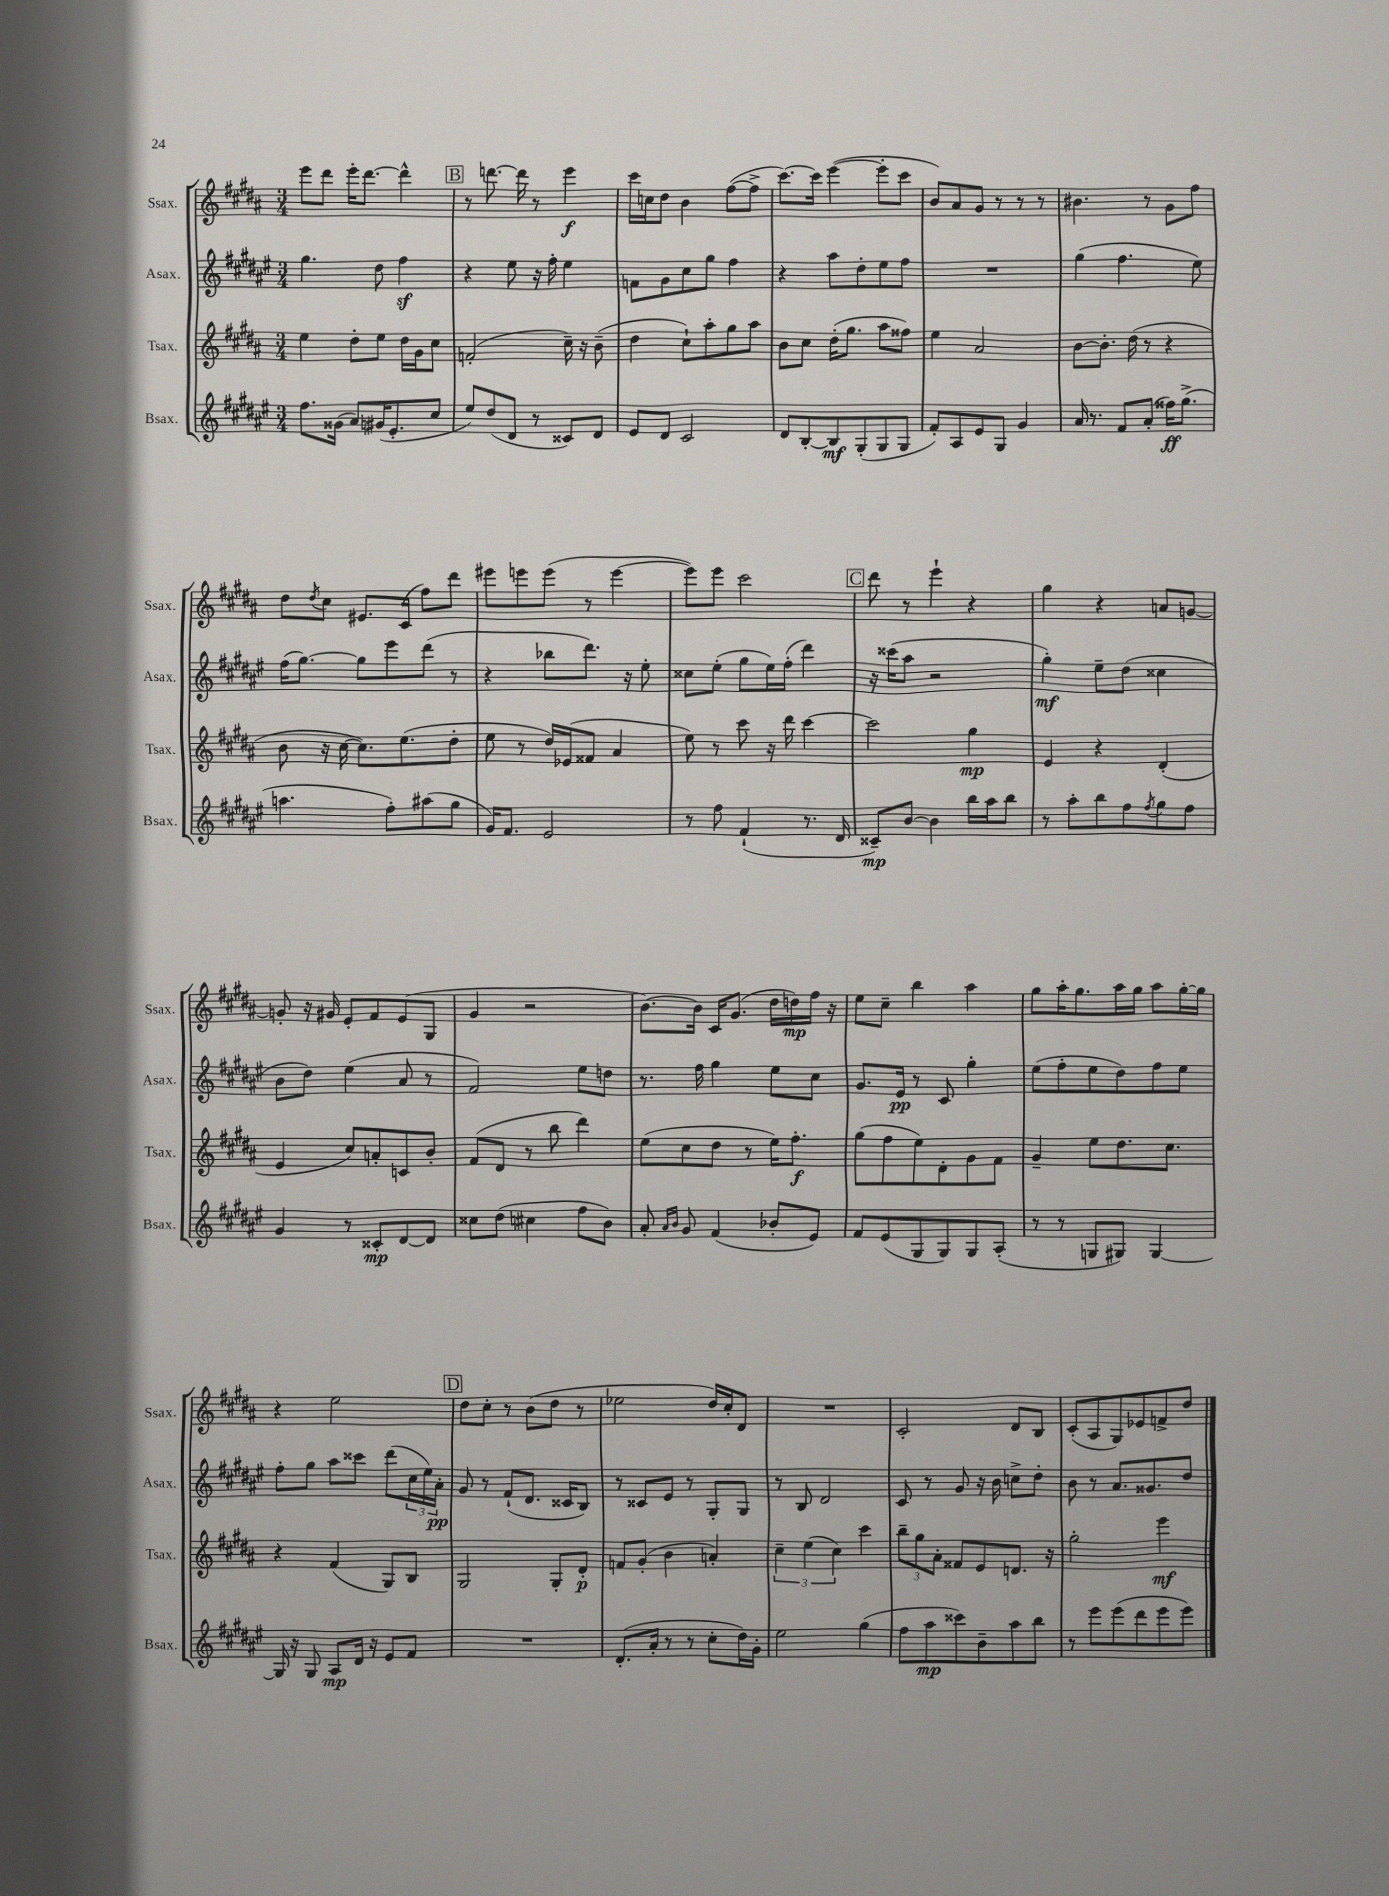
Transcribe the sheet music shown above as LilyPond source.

<<
\new StaffGroup <<
\new Staff = "s0" \with { instrumentName = "Ssax." shortInstrumentName = "Ssax." } {
    \clef treble \key b \major \numericTimeSignature \time 3/4
    e'''8 dis'''8 e'''16-. dis'''8.~ dis'''4-^ |
    \mark \markup { \box "B" } r8 d'''8.~ d'''16 r8 e'''4\f |
    cis'''16 c''16 dis''8 b'4 fis''8~( fis''8-> |
    cis'''8.~) cis'''16 e'''4~( e'''8-. cis'''8 |
    b'8) ais'8 gis'8 r8 r8 r8 |
    bis'4. r8 gis'8 fis''8 |
    dis''8 \acciaccatura { dis''8 } cis''8 eis'8. cis'16( fis''8) dis'''8 |
    eis'''8 e'''8 e'''8( r8 e'''4~ |
    e'''8) e'''8 cis'''2 |
    \mark \markup { \box "C" } dis'''8 r8 e'''4-! r4 |
    gis''4 r4 a'8 g'8~ |
    g'8-. r16 gis'16 e'8-. fis'8 e'8( gis8 |
    gis'4 r2 |
    b'8.~) b'16 cis'16 gis'8.( dis''16 d''16\mp) fis''16 r16 |
    e''8 cis''8-- b''4 ais''4 |
    gis''8 ais''16-. gis''8. ais''16 gis''16 ais''8 gis''16~-. gis''16 |
    r4 e''2 |
    \mark \markup { \box "D" } dis''8 cis''8-. r8 b'8( dis''8 r8 |
    ees''2 dis''16) cis''16-. dis'8 |
    R2. |
    cis'2-. dis'8 b8 |
    cis'8-.( ais8 gis8) ees'8 f'8-> dis''8 \bar "|." |
}
\new Staff = "s1" \with { instrumentName = "Asax." shortInstrumentName = "Asax." } {
    \clef treble \key fis \major \numericTimeSignature \time 3/4
    gis''4. dis''8 fis''4\sf |
    \mark \markup { \box "B" } r4 eis''8 r16 fis''16-. eis''4 |
    f'8 gis'8 cis''8 gis''8 fis''4 |
    r4 ais''8 dis''8-. eis''8 fis''8 |
    R2. |
    gis''4( fis''4. eis''8) |
    fis''16( gis''8.~) gis''8 eis'''8 dis'''8( r8 |
    r4 bes''8 dis'''8.) r16 eis''8-. |
    cisis''8 eis''8-.( gis''8 eis''16) fis''16-.( dis'''4) |
    \mark \markup { \box "C" } r16 cisis'''16( ais''8 r2 |
    gis''4-.\mf) eis''8-- dis''8( cisis''4 |
    b'8 dis''8) eis''4( ais'8 r8 |
    fis'2) eis''8 d''8 |
    r8. fis''16 gis''4 eis''8 cis''8 |
    gis'8. eis'16\pp r8 cis'8 gis''4-. |
    eis''8( fis''8-. eis''8 dis''8) fis''8 eis''8 |
    fis''8-. gis''8 ais''8 cisis'''8 dis'''8( \tuplet 3/2 { cis''16 eis''16) ais'16-.\pp } |
    \mark \markup { \box "D" } gis'8 r8 fis'8-!( dis'8. cisis'16 b8) |
    r8 cisis'8 eis'8 r8 gis8-. gis8 |
    r8 b8 dis'2 |
    cis'8 r8 gis'8 r16 b'16 c''8-> dis''8-. |
    b'8 r8 ais'8. gisis'8. dis''8 \bar "|." |
}
\new Staff = "s2" \with { instrumentName = "Tsax." shortInstrumentName = "Tsax." } {
    \clef treble \key b \major \numericTimeSignature \time 3/4
    e''4 dis''8-. e''8 dis''16 gis'16 cis''8 |
    \mark \markup { \box "B" } f'2-.( cis''16--) r16 b'8--( |
    dis''4 cis''8-!) ais''8-. gis''8 ais''8 |
    b'8 cis''8 dis''16-.( gis''8. ais''8 fisis''8) |
    e''4 ais'2 |
    b'8~ b'8.-. dis''16( r8 r4 |
    b'8 r16 cis''16~ cis''8.) e''8.( dis''8-. |
    e''8 r8 dis''16) ees'16( fisis'8 ais'4 |
    e''8) r8 cis'''8 r16 dis'''16 cis'''4~ |
    \mark \markup { \box "C" } cis'''2 gis''4\mp |
    e'4 r4 dis'4-.( |
    e'4 cis''8) a'8-. c'8 b'8-. |
    fis'8( dis'8 r8 b''8 dis'''4) |
    e''8( cis''8 dis''8 r8 e''16) fis''8.-.\f |
    gis''8( fis''8 e''8) dis'8-. gis'8 fis'8 |
    gis'4-- e''8 dis''8. cis''8. |
    r4 fis'4( gis8) b8 |
    \mark \markup { \box "D" } gis2 gis8-. dis'8-.\p |
    f'8 gis'8-.( b'4 a'4-.) |
    \tuplet 3/2 { cis''4-- e''4( cis''4) } cis'''4 |
    \tuplet 3/2 { b''8-- gis''8 ais'8-. } fisis'8 e'8 d'8. r16 |
    gis''2-. e'''4\mf \bar "|." |
}
\new Staff = "s3" \with { instrumentName = "Bsax." shortInstrumentName = "Bsax." } {
    \clef treble \key fis \major \numericTimeSignature \time 3/4
    fis''8. gisis'16( ais'8) gis'16( eis'8.-. cis''8 |
    \mark \markup { \box "B" } eis''8) dis''8( dis'8 r8 cisis'8) dis'8 |
    eis'8 dis'8 cis'2 |
    dis'8 b8~-. b8\mf gis8-.( gis8 gis8 |
    fis'8-.) ais8 eis'8 gis8 gis'4 |
    ais'16 r8. fis'8 ais'8-.( fisis''16\ff) gis''8.->( |
    a''4. fis''8-.) ais''8( gis''8 |
    gis'16) fis'8. eis'2 |
    r8 fis''8 fis'4-!( r8. dis'16 |
    \mark \markup { \box "C" } cisis'8--\mp) b'8~ b'4 b''16 ais''16 b''8 |
    r8 ais''8-. b''8 fis''8 \acciaccatura { fis''8 } gis''8 fis''8 |
    gis'4 r8 cisis'8-.\mp dis'8~ dis'8 |
    cisis''8 dis''8( cis''4 fis''8 b'8) |
    ais'8-. \grace { ais'16 b'16 } gis'8 fis'4( bes'8-. eis'8) |
    fis'8 eis'8( gis8 gis8) gis8 ais8-.( |
    r8 r8 g8 gis8) gis4~ |
    gis16 r16 gis8 ais8\mp dis'16 r16 eis'8 fis'8 |
    \mark \markup { \box "D" } R2. |
    dis'8.-.( ais'16-. r8 r8 cis''8-. dis''16) gis'16-. |
    eis''2 gis''4( |
    fis''8 ais''8\mp cisis'''8) b'8-- ais''8 b''8 |
    r8 eis'''8 eis'''8( dis'''8 eis'''8 eis'''8) \bar "|." |
}
>>
>>
\layout { \context { \Score \remove "Bar_number_engraver" } }
